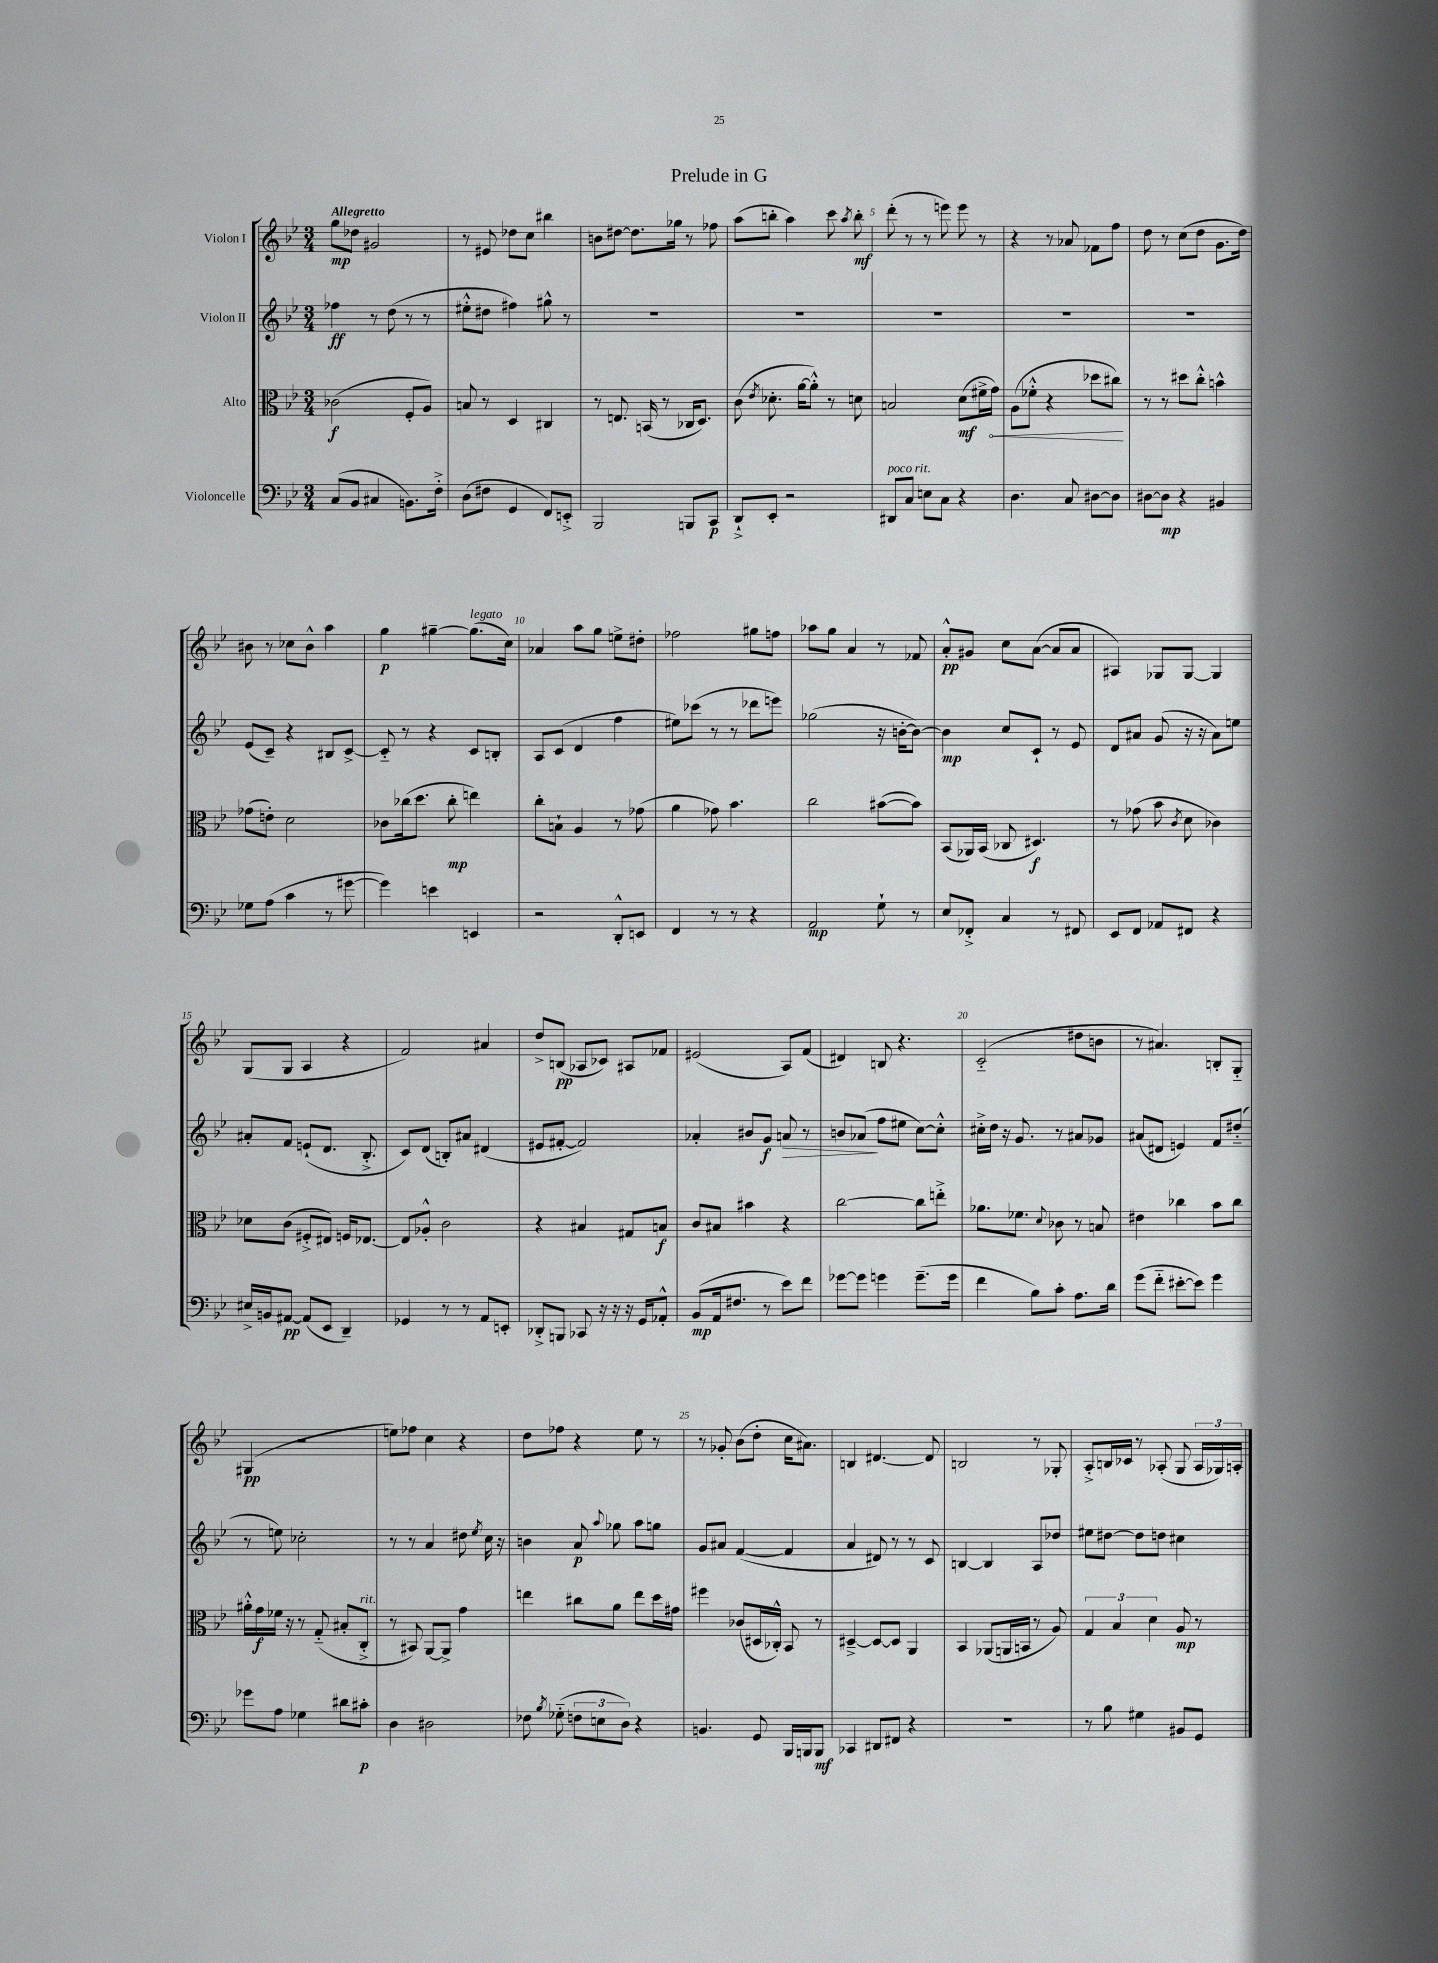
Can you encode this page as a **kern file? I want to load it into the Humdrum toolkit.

**kern	**kern	**kern	**kern
*staff4	*staff3	*staff2	*staff1
*clefF4	*clefC3	*clefG2	*clefG2
*k[b-e-]	*k[b-e-]	*k[b-e-]	*k[b-e-]
*M3/4	*M3/4	*M3/4	*M3/4
(8C	(2c-	4ff-	8gg
8BB-	.	.	8dd-
4C#	.	8r	2g#
.	.	(8dd	.
8.BB)	8F'	8r	.
.	8A)	8r	.
16F'^	.	.	.
=	=	=	=
(8D	8B	8ee#'^^	8r
8F#	8r	8dd#	8e#
4GG	4D	4ff#)	8dd-
.	.	.	8cc
8FF)	4C#	8gg#^^	4bb#
8EE'^	.	8r	.
=	=	=	=
2BBB-	8r	2.r	8b
.	8.E	.	[8dd#
.	.	.	8.dd#]
.	(16BB	.	.
.	8r	.	.
.	.	.	16gg-
8BBB	16C-	.	8r
.	8.D)	.	.
8CC	.	.	8ff-
=	=	=	=
8DD`^	(8c	2.r	(8aa
.	8qe-	.	.
8EE-'	8.d-'	.	8bb'
2r	.	.	4aa)
.	[16a	.	.
.	8a'^^])	.	.
.	8r	.	8ccc
.	.	.	8qaa
.	8d	.	8bb'
=	=	=	=
8DD#	2B	2.r	(8ddd'
8C	.	.	8r
8E	.	.	8r
8C	.	.	8eee)
4r	(8d	.	8eee
.	16f#^	.	8r
.	16g)	.	.
=	=	=	=
4.D	(8A	2.r	4r
.	8f-'^^	.	.
.	4r	.	8r
8C	.	.	8a-
[8D#	8dd-	.	8f-
8D#]	8cc#)	.	8ff
=	=	=	=
[8D#	8r	2.r	8dd
8D#]	8r	.	8r
4r	8dd#	.	(8cc
.	8cc'^^	.	8dd
4BB#	4b^^	.	8.g
.	.	.	16dd)
=	=	=	=
8G-	(8g-	(8e-	8b#
(8A	8e')	8c~)	8r
4c	2d	4r	8cc-
.	.	.	8b#^^
8r	.	8B#	4aa
[8g#	.	[8c^	.
=	=	=	=
4g#])	8c-	8c'~]	4gg
.	(16cc-	8r	.
.	8.dd	.	.
4e	.	4r	[4gg#~
.	8cc-'	.	.
4EE	4ee)	8c	(8.gg#]
.	.	8B'	.
.	.	.	16cc)
=	=	=	=
2r	8cc'	8A	4a-
.	8B`	(8c	.
.	4A	4d	8aa
.	.	.	8gg
8DD'^^	8r	4ff	8ee^
8EE	(8g-	.	8dd#'
=	=	=	=
4FF	4a	8ee#)	2ff-
.	.	(8ccc-	.
8r	8g-)	8r	.
8r	4.b-	8r	.
4r	.	8ddd-	8gg#
.	.	8eee)	8ff
=	=	=	=
2AA	2cc	(2gg-	8aa-
.	.	.	8gg
.	.	.	4a
8G`	([8b#	16r	8r
.	.	[16b'	.
8r	8b#])	8b_)	8f-
=	=	=	=
8E-	(8BB-	4b]	8a'^^
8FF-'^	16AA-)	.	8g#
.	(16BB-	.	.
4C	8C-	8cc	8cc
.	4.D#)	8c`	([8a
8r	.	8r	8a]
8FF#	.	8e-	8a
=	=	=	=
8EE-	8r	8d	4A#)
8FF	(8g-	8a#	.
8AA-	8b-	(8g	8G-
.	8qc	.	.
8FF#	8d	16r	[8G-
.	.	16r	.
4r	4c-)	8a#)	4G-]
.	.	8ee	.
=	=	=	=
16E#^	8d-	8a#'	(8G
16BB	.	.	.
[8AA#	(8c	8f	8G
(8AA#]	8F#'^	(8e`	4A
8EE-	8E#)	8.d	.
4DD~)	16F	.	4r
.	[8.E-	8.B-'^	.
=	=	=	=
4GG-	8E-]	8c)	2f)
.	8A-'^^	(8d	.
8r	2c	8B')	.
8r	.	8a#	.
8AA	.	(4d#	4a#
8EE'	.	.	.
=	=	=	=
8DD-'^	4r	8e#	8dd^
8BBB	.	[8f#'	(8B
8CC-	4B#	2f#])	8A-
16r	.	.	8c-)
16r	.	.	.
16r	8G#	.	8A#
16GG	.	.	.
8AA-'^^	8B	.	8f-
=	=	=	=
(8BB-	8c	4a-'	(2e#
16AA	8B#	.	.
8.F#	.	.	.
.	4b#	8b#	.
8r	.	8g	.
8e-)	4r	8a	8A)
8f	.	8r	(8f
=	=	=	=
[8g-	[2cc	8b	4d#)
8g-]	.	(8a-	.
4g	.	8ff	8B
.	.	8ee#	4.r
(8.g~	8cc]	[8cc)	.
.	8ee'^	8cc'^^]	.
16g	.	.	.
=	=	=	=
4f	8.a-	16cc#'^	(2c'~
.	.	16dd	.
.	.	16r	.
.	8.f-	8.g	.
8B-)	.	.	.
.	8qqd	.	.
8c'	8c-	8r	.
8.A	8r	8a#	8dd#
.	8B	8g-	8b
16d	.	.	.
=	=	=	=
(8g	4e#	(8a#	8r
8f'~	.	8d#	4.a#)
[8e#'	4cc-	4e)	.
8e#])	.	.	.
4g	8b-	8f	8B'
.	8cc-	(8dd#'~	8G'~
=	=	=	=
8g-	16a#'^^	8r	(4G#
.	16g	.	.
8A	16f-	8ee)	.
.	16r	.	.
4G-	8r	2cc-'	2r
.	(8G'~	.	.
8d#	8B#'	.	.
8c#'	8C'^	.	.
=	=	=	=
4D	8r	8r	8ee)
.	8BB#)	8r	8ff-
2D#	[8AA	4a	4cc
.	8AA^]	.	.
.	4g	8dd#	4r
.	.	8qee-	.
.	.	16cc	.
.	.	16r	.
=	=	=	=
8F-	4ee	4b	8dd
8qB-	.	.	.
(8G-'~	.	.	8ff-
12F	8cc#	8a	4r
12E	.	.	.
.	.	8qqaa	.
.	8a	8gg-	.
12D)	.	.	.
4r	8ee	8aa	8ee-
.	16dd	8gg	8r
.	16g#	.	.
=	=	=	=
4.BB	4ff#	8g	8r
.	.	8a#	8g-'
.	(8c-	([4f	(8b-
8GG	16D#	.	8dd'
.	16C-'^^)	.	.
16BBB-	8BB-	4f]	16cc
16BBB	.	.	8.a#)
8BBB	8r	.	.
=	=	=	=
4CC-	[4D#~^	4a	4B
8DD#	8D#_	8d#)	[4.d#
8FF#	8D#]	8r	.
4r	4AA	8r	.
.	.	8c	8d#]
=	=	=	=
2.r	4BB-	[4B	2B
.	(8AA-	4B]	.
.	16AA	.	.
.	16BB	.	.
.	8r	8A	8r
.	8A)	8dd-	8G-'
=	=	=	=
8r	6G	8ee#	8A'^
8B-	.	[8dd#	16B
.	6B-	.	.
.	.	.	16c-
4G#	.	8dd#]	8r
.	6d	.	.
.	.	8dd	(8A-'
8BB#	8A	4cc#	8G
8GG	8r	.	24A-
.	.	.	24G-)
.	.	.	24A'
==	==	==	==
*-	*-	*-	*-
